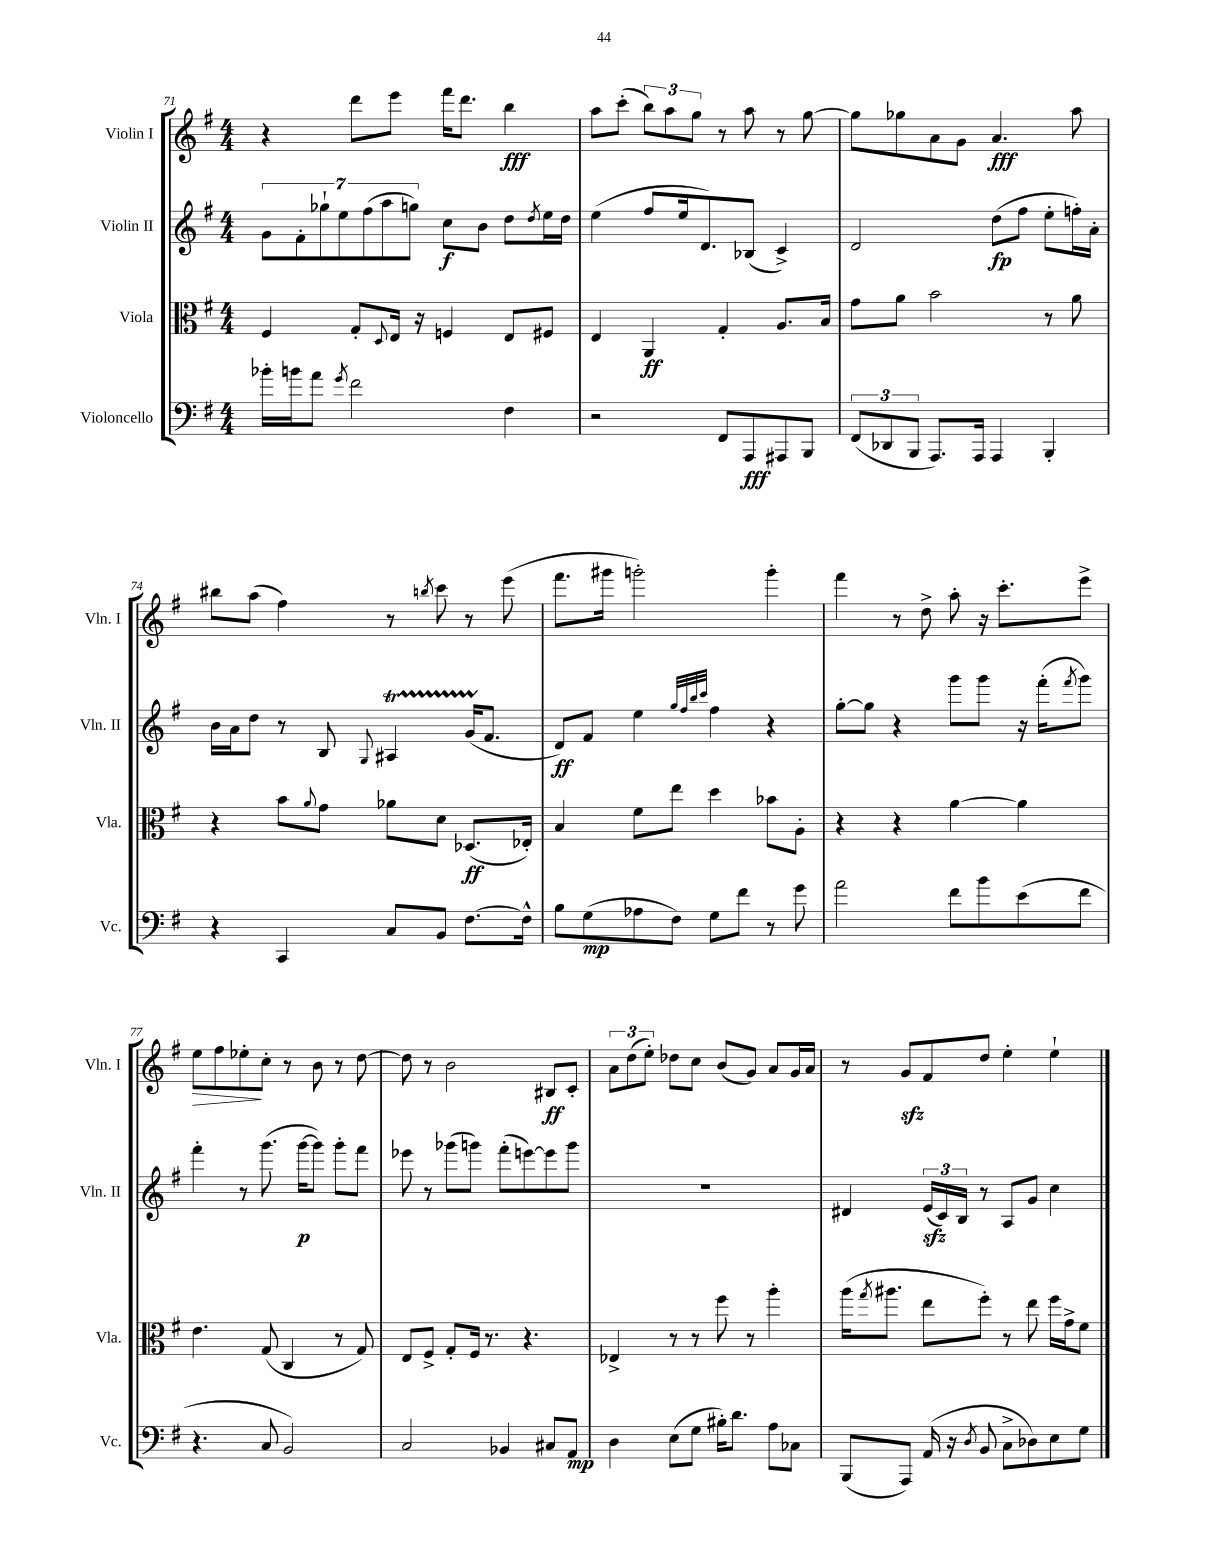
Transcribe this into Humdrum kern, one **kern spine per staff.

**kern	**kern	**kern	**kern
*staff4	*staff3	*staff2	*staff1
*clefF4	*clefC3	*clefG2	*clefG2
*k[f#]	*k[f#]	*k[f#]	*k[f#]
*M4/4	*M4/4	*M4/4	*M4/4
16b-'	4F#	14g	4r
16b	.	.	.
.	.	14f#'	.
8a	.	.	.
.	.	14gg-`	.
.	.	14ee	.
8qg	.	.	.
2f#	8G'	.	8ddd
.	.	(14ff#	.
.	.	14aa	.
.	8qqD	.	.
.	16E	.	8eee
.	.	14gg)	.
.	16r	.	.
.	4F	8cc	16fff#
.	.	.	8.ddd
.	.	8b	.
4F#	8E	8dd	4bb
.	.	8qdd	.
.	8F#	16ee	.
.	.	16dd	.
=	=	=	=
2r	4E	(4ee	8aa
.	.	.	(8ccc'
.	4AA	8ff#	12bb)
.	.	.	12aa
.	.	16ee	.
.	.	.	12gg
.	.	8.d)	.
8FF#	4G'	.	8r
8AAA	.	(8B-	8aa
8AAA#	8.A	4c^)	8r
8BBB	.	.	[8gg
.	16B	.	.
=	=	=	=
(12FF#	8g	2d	8gg]
12DD-	.	.	.
.	8a	.	8gg-
12BBB	.	.	.
8.AAA)	2b	.	8a
.	.	.	8g
16AAA	.	.	.
4AAA	.	(8dd	4.a
.	.	8ff#	.
4BBB'	8r	8ee'	.
.	8a	16ff')	8aa
.	.	16a'	.
=	=	=	=
4r	4r	16b	8bb#
.	.	16a	.
.	.	8dd	(8aa
4CC	8b	8r	4ff#)
.	8qqa	.	.
.	8g	8B	.
.	.	8qqG	.
8C	8a-	4A#	8r
.	.	.	8qbb
8BB	8d	.	8ccc
[8.F#	(8.D-	(16g	8r
.	.	8.f#	.
.	.	.	(8eee
16F#^^]	16E-')	.	.
=	=	=	=
8B	4B	8d)	8.fff#
(8G	.	8f#	.
.	.	.	16ggg#
8A-	8f#	4ee	2ggg')
8F#)	8ee	.	.
.	.	32qqgg	.
.	.	32qqff#	.
.	.	32qqbb	.
.	.	32qqccc	.
8G	4dd	4ff#	.
8f#	.	.	.
8r	8b-	4r	4ggg'
8g	8A'	.	.
=	=	=	=
2a	4r	[8gg'	4fff#
.	.	8gg]	.
.	4r	4r	8r
.	.	.	8dd^
8f#	[4a	8ggg	8aa'
8b	.	8ggg	16r
.	.	.	8.ccc'
(8e	4a]	16r	.
.	.	(16fff#'	.
.	.	8qfff#	.
8f#	.	8ggg)	8eee^
=	=	=	=
4.r	4.e	4fff#'	8ee
.	.	.	8ff#
.	.	8r	8ee-'
8C	(8G	(8.ggg	8cc'
2BB)	4C	.	8r
.	.	[16ggg	.
.	.	8ggg])	8b
.	8r	8ggg'	8r
.	8G)	8fff#	[8dd
=	=	=	=
2C	8E	8eee-	8dd]
.	8F#^	8r	8r
.	8G'	(8ggg-	2b
.	16F#	8ggg)	.
.	8.r	.	.
4BB-	.	(8fff#'	.
.	4.r	[8eee)	.
8C#	.	8eee]	8B#
8AA	.	8ggg	8c'
=	=	=	=
4D	4E-^	1r	12a
.	.	.	(12dd
.	.	.	12ee')
(8E	8r	.	8dd-
8G	8r	.	8cc
16B#')	8ff#	.	(8b
8.d	.	.	.
.	8r	.	8g)
8A	4aa'	.	8a
8C-	.	.	16g
.	.	.	16a
=	=	=	=
(8BBB	(16aa	4d#	8r
.	8qgg	.	.
.	8.aa#	.	.
8AAA)	.	.	8g
(16AA	8ee	(24e	8f#
.	.	24c)	.
16r	.	.	.
.	.	24B	.
8qD	.	.	.
8BB	8ff#')	8r	8dd
8C^	8r	8A	4ee'
8D-)	8ee	8g	.
8E	16ff#	4cc	4ee`
.	16g^	.	.
8G	8f#	.	.
==	==	==	==
*-	*-	*-	*-
